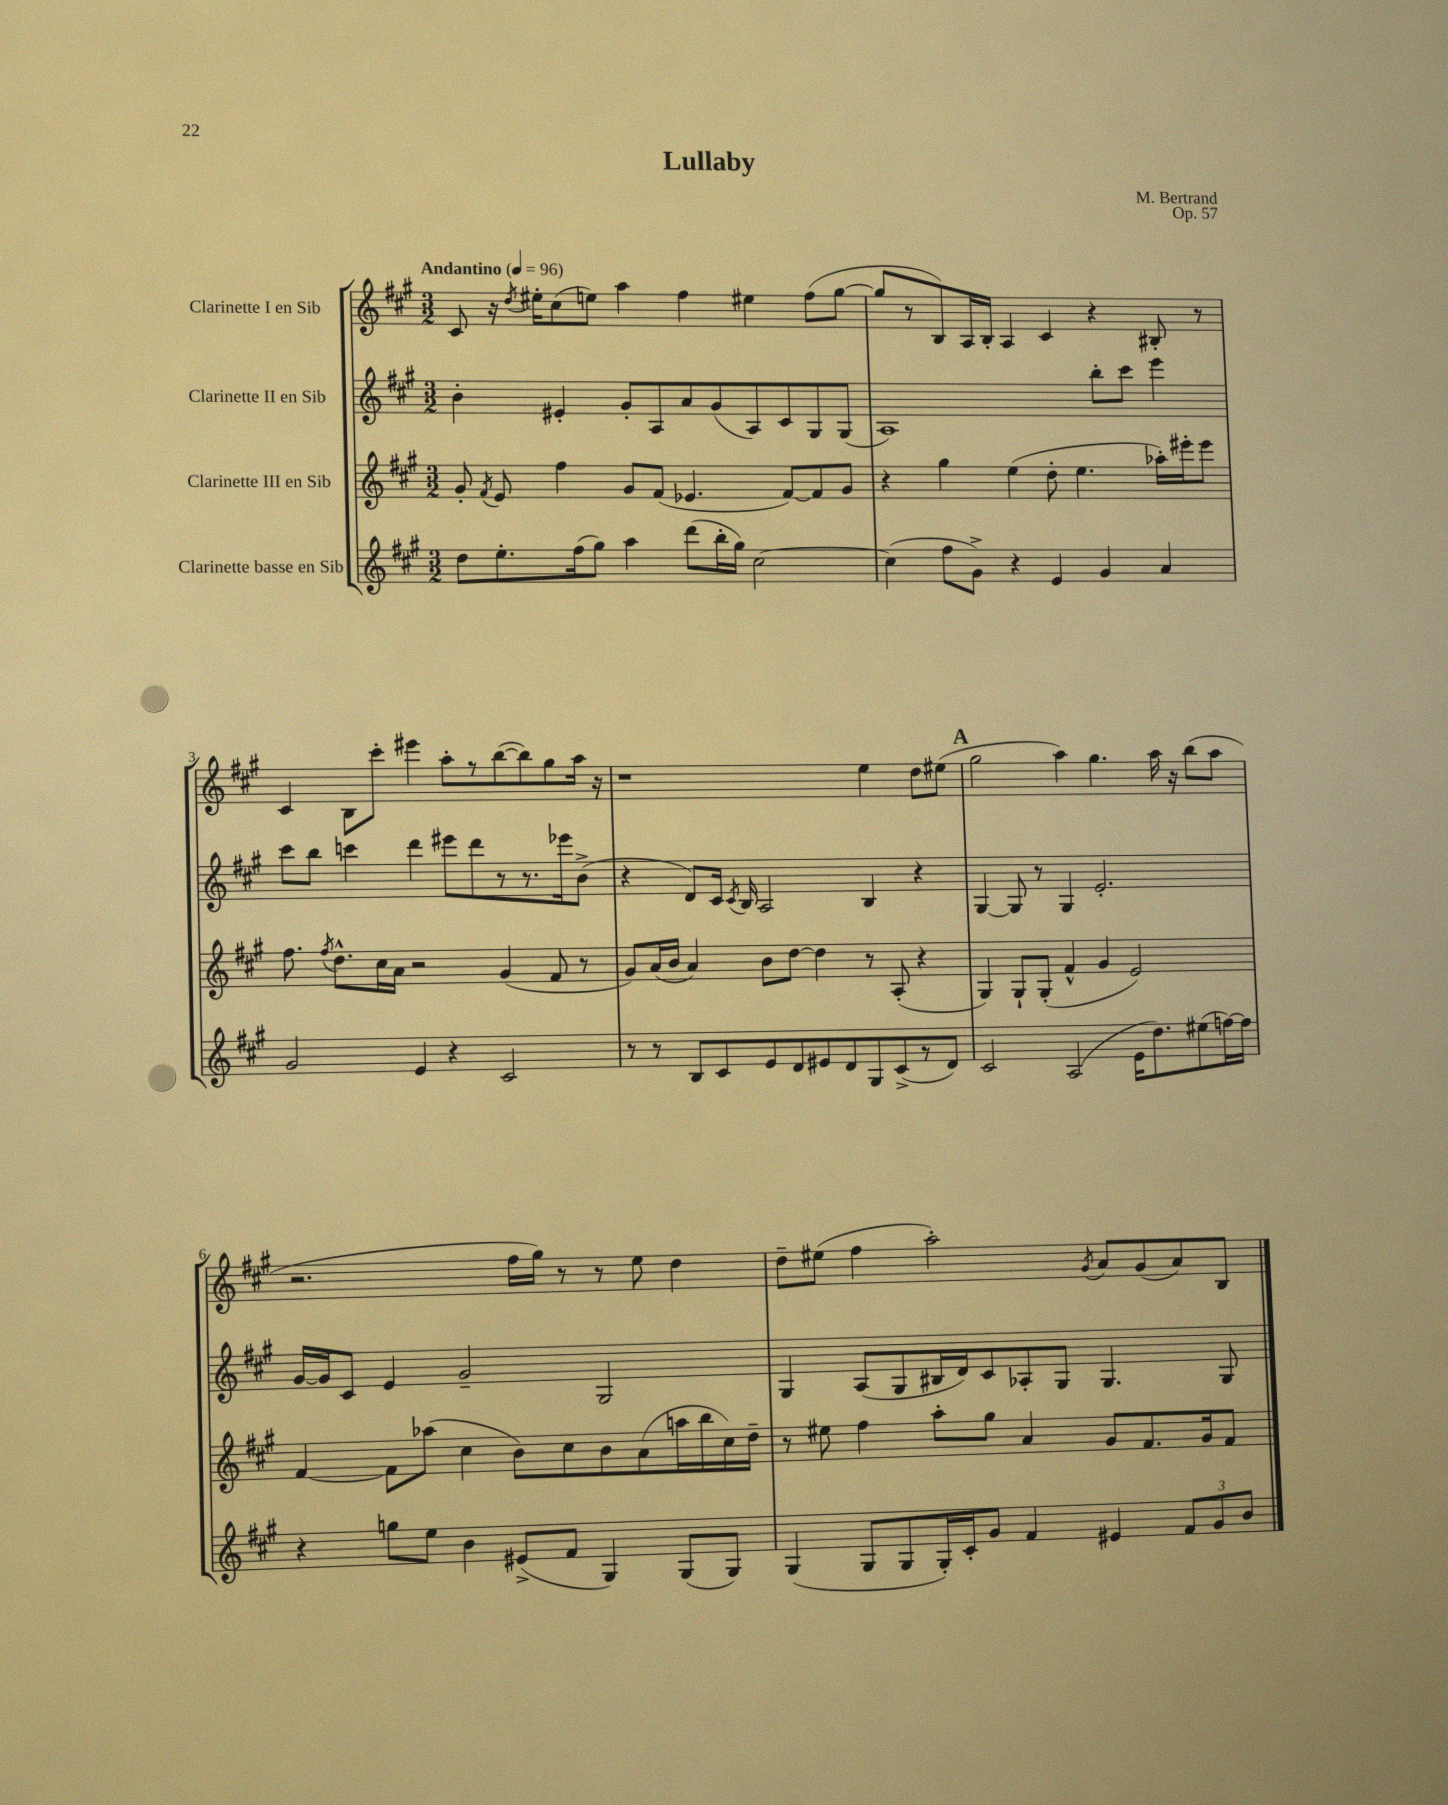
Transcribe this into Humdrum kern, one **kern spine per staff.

**kern	**kern	**kern	**kern
*part4	*part3	*part2	*part1
*staff4	*staff3	*staff2	*staff1
*I"Clarinette basse en Sib	*I"Clarinette III en Sib	*I"Clarinette II en Sib	*I"Clarinette I en Sib
*clefG2	*clefG2	*clefG2	*clefG2
*k[f#c#g#]	*k[f#c#g#]	*k[f#c#g#]	*k[f#c#g#]
*M3/2	*M3/2	*M3/2	*M3/2
*MM96	*MM96	*MM96	*MM96
=1	=1	=1	=1
!	!	!	!LO:TX:a:B:t=Andantino
8dd\L	8g#'/	4b'\	8c#/
.	8qf#/	.	.
8.ee'\	8e/	.	16r
.	.	.	8qdd/
.	.	.	16ee#X'\KL
.	4ff#\	4e#X'/	(8cc#\
(16ff#\k	.	.	.
8gg#\J)	.	.	8een\J)
4aa\	8g#/L	8g#'/L	4aa\
.	(8f#/J	8A/	.
(8ddd\L	4.e-X/	8a/	4ff#\
16bb'\L	.	(8g#/	.
16gg#\JJ)	.	.	.
[2cc#\	.	8A/)	4ee#X\
.	[8f#/L)	8c#/	.
.	8f#/]	8G#/	(8ff#\L
.	8g#/J	(8G#/J	[8gg#\J
=2	=2	=2	=2
(4cc#\]	4r	1A)	8gg#/L]
.	.	.	8r
8ff#\L	4gg#\	.	8B/)
8g#^\J)	.	.	16A/L
.	.	.	16B'/JJ
4r	(4ee\	.	4A/
4e/	8dd'\	.	4c#/
.	4.ee\	.	.
4g#/	.	8bb'\L	4r
.	.	8ccc#\J	.
4a/	16aa-X'\LL)	4eee\	8B#X'/
.	16eee#X'\J	.	.
.	8eee#\J	.	8r
!!LO:LB:g=z
=3	=3	=3	=3
2g#/	8.ff#\	8ccc#\L	4c#/
.	.	8bb\J	.
.	8qff#/	.	.
.	8.dd^^\L	.	.
.	.	4cccn\	8B\L
.	16cc#\L	.	8ccc#'\J
.	16a\JJ	.	.
4e/	2r	4ddd\	4eee#X\
4r	.	8eee#X\L	8aa'\L
.	.	8ddd\	8r
2c#/	(4g#/	8r	([8bb\
.	.	8.r	8bb\])
.	8f#/	.	8gg#\
.	.	16eee-X\k	.
.	8r	(8b^\J	16aa\Jk
.	.	.	16r
=4	=4	=4	=4
8r	8g#/L)	4r	1r
8r	(16a/L	.	.
.	16b/JJ	.	.
8B/L	4a/)	8d/L)	.
8c#/	.	16c#/Jk	.
.	.	8qc#/	.
.	.	16B/	.
8e/	8b\L	2A/	.
8d/	[8dd\J	.	.
8e#X/	4dd\]	.	.
8d/	.	.	.
8G#/	8r	4B/	4ee\
(8c#^/	(8A'/	.	.
8r	4r	4r	8dd\L
8d/J)	.	.	(8ee#X\J
!!LO:REH:place=s1:t=A
=5	=5	=5	=5
2c#/	4G#/)	[4G#/	2gg#\
.	8G#`/L	8G#/]	.
.	(8G#'/J	8r	.
(2A/	4f#^^/	4G#/	4aa\)
.	4g#/	2.e'/	4.gg#\
16e\KL	2e/)	.	.
8.dd\)	.	.	.
.	.	.	16aa\
.	.	.	16r
(8ee#X\	.	.	(8bb\L
[16ffn\L)	.	.	8aa\J
16ff\JJ]	.	.	.
!!LO:LB:g=z
=6	=6	=6	=6
4r	[4f#/	[16g#/LL	2.r
.	.	16g#/J]	.
.	.	8c#/J	.
8ggn\L	8f#\L]	4e/	.
8ee\J	(8aa-X\J	.	.
4b\	4cc#\	2g#~/	.
(8e#X^/L	8b\L)	.	16ff#\LL
.	.	.	16gg#\JJ)
8f#/J	8cc#\	.	8r
4G#/)	8b\	2G#/	8r
.	(8a\	.	8ee\
(8G#/L	16aan\L	.	4dd\
.	16bb\	.	.
8G#/J)	16cc#\)	.	.
.	16dd~\JJ	.	.
=7	=7	=7	=7
(4G#/	8r	4G#/	8dd~\L
.	8ee#X\	.	(8ee#X\J
8G#/L	4ff#\	(8A/L	4ff#\
8G#/	.	8G#/	.
16G#'/L)	8aa'\L	16B#X/L	2aa'\)
16c#'/J	.	16d/J)	.
8g#/J	8gg#\J	8c#/	.
4f#/	4a/	8A-X'/	.
.	.	8G#/J	.
.	.	.	8qg#/
4e#X/	8g#/L	4.G#/	8a/L
.	8.f#/	.	(8g#/
12f#/L	.	.	8a/)
.	16g#/k	.	.
12g#/	.	.	.
.	8f#/J	8G#/	8B/J
12b/J	.	.	.
==	==	==	==
*-	*-	*-	*-
